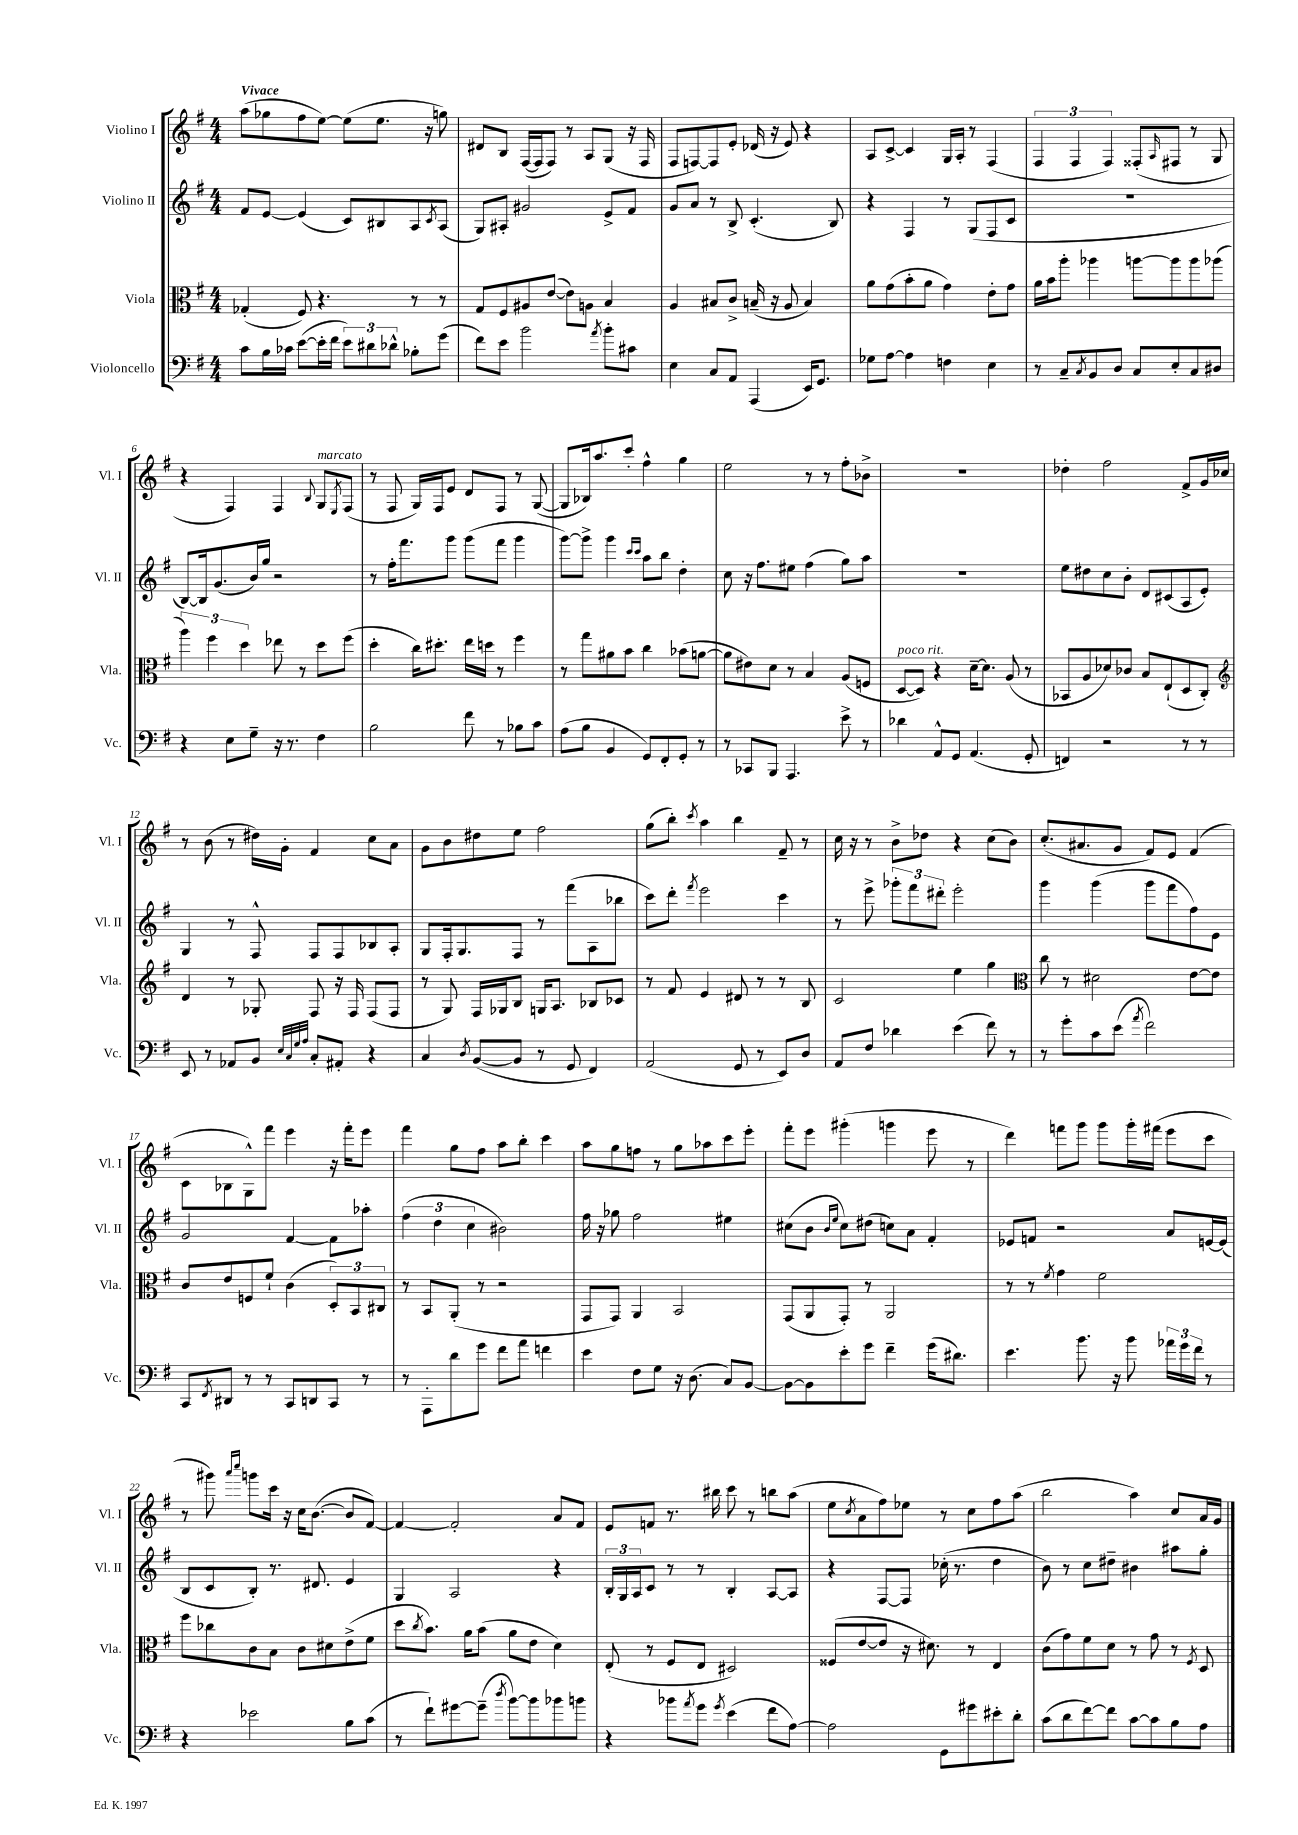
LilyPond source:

<<
\new StaffGroup <<
\new Staff = "s0" \with { instrumentName = "Violino I" shortInstrumentName = "Vl. I" } {
    \clef treble \key g \major \numericTimeSignature \time 4/4 \tempo "Vivace"
    a''8( ges''8 fis''8 e''8~) e''8( e''8. r16 g''8) |
    dis'8 b8 fis16~( fis16 fis8) r8 a8 g8( r16 fis16 |
    fis8 f8~) f8 e'8-. des'16( r16 e'8) r4 |
    a8 c'8~-> c'4 g16 a16-. r8 fis4( |
    \tuplet 3/2 { fis4 fis4 fis4) } fisis8-.( \grace { a16 } fis8 r8 g8 |
    r4 fis4) fis4 \appoggiatura { b8 } g8^\markup { \italic "marcato" } \acciaccatura { e8 } fis8( |
    r8 fis8 g16) fis16 e'8 d'8 fis8 r8 g8~( |
    g8 bes16) a''8. c'''8-. fis''4-^ g''4 |
    e''2 r8 r8 fis''8-. bes'8-> |
    R1 |
    des''4-. fis''2 fis'8-> g'16 ces''16 |
    r8 b'8( r8 dis''16) g'16-. fis'4 c''8 a'8 |
    g'8 b'8 dis''8 e''8 fis''2 |
    g''8( b''8-.) \acciaccatura { c'''8 } a''4 b''4 fis'8-- r8 |
    c''16 r16 r8 b'8-> des''8 r4 c''8( b'8) |
    c''8.-.( ais'8. g'8 fis'8) e'8 fis'4( |
    c'8 bes8 g8-^) fis'''8 e'''4 r16 fis'''16-. e'''8 |
    fis'''4 g''8 fis''8 a''8 b''8-. c'''4 |
    a''8 g''8 f''8 r8 g''8 aes''8 c'''8 e'''8-. |
    fis'''8-. e'''8 gis'''4-.( g'''4 e'''8 r8 |
    d'''4) f'''8 g'''8 g'''8 g'''16-. fis'''16( e'''8 c'''8 |
    r8 gis'''8) \grace { a'''16 c''''16 } g'''8 c'''16 r16 c''16 b'8.~( b'8 fis'8~) |
    fis'4~ fis'2-. a'8 fis'8 |
    e'8 f'8 r8. bis''16 c'''8 r8 b''8 a''8( |
    e''8 \acciaccatura { c''8 } a'8 fis''8) ees''8 r8 c''8 fis''8 a''8( |
    b''2 a''4) c''8 a'16 g'16 \bar "|." |
}
\new Staff = "s1" \with { instrumentName = "Violino II" shortInstrumentName = "Vl. II" } {
    \clef treble \key g \major \numericTimeSignature \time 4/4
    fis'8 e'8~ e'4( c'8) bis8 a8 \acciaccatura { c'8 } a8( |
    g8) ais8-. gis'2 e'8-> fis'8 |
    g'8 a'8 r8 b8-> c'4.-.( b8) |
    r4 fis4 r8 g8( fis8 c'8 |
    R1 |
    b8~) b16 g'8.( b'16) g''16 r2 |
    r8 fis''16-. fis'''8. g'''8 g'''8( fis'''8 g'''4 |
    g'''8~) g'''8-> g'''4 \grace { c'''16 c'''16 } a''8 b''8 d''4-. |
    c''8 r16 fis''8. eis''8 fis''4( g''8) a''8 |
    R1 |
    e''8 dis''8 c''8 b'8-. d'8 cis'8( a8 e'8-.) |
    g4 r8 fis8-^ fis8 fis8 bes8 a8-. |
    g8 fis16-. g8. fis8 r8 fis'''8( a8 bes''8 |
    c'''8) d'''8-. \acciaccatura { fis'''8 } e'''2 c'''4 |
    r8 e'''8-> \tuplet 3/2 { ges'''8-. fis'''8 dis'''8-. } e'''2-. |
    g'''4 g'''4( g'''8 fis'''8 fis''8) e'8 |
    g'2 fis'4~ fis'8 aes''8-. |
    \tuplet 3/2 { fis''4( d''4 c''4 } bis'2) |
    fis''16 r16 ges''8 fis''2 eis''4 |
    cis''8( b'8 \grace { b'16 e''16 } cis''8) dis''8( c''8) a'8 fis'4-. |
    ees'8 f'8 r2 a'8 e'16~ e'16( |
    b8 c'8 b8-.) r8. dis'8. e'4 |
    g4 a2 r4 |
    \tuplet 3/2 { b16-. g16 a16 } c'8 r8 r8 b4-. a8~ a8 |
    r4 fis8~ fis8 ces''16-.( r8. d''4 |
    b'8) r8 c''8 dis''8-- bis'4 ais''8 g''8-. \bar "|." |
}
\new Staff = "s2" \with { instrumentName = "Viola" shortInstrumentName = "Vla." } {
    \clef alto \key g \major \numericTimeSignature \time 4/4
    ges4-.( fis8) r4. r8 r8 |
    g8 fis8 ais8 e'8~( e'8) a8 b4 |
    a4 bis8 c'8-> b16--( r16 a8 b4) |
    a'8 g'8( b'8-. a'8 g'4) e'8-. g'8 |
    a'16 b'16 a''8-. aes''4 a''8~ a''8 a''8 aes''8( |
    \tuplet 3/2 { a''4) fis''4 d''4 } ees''8 r8 d''8 fis''8( |
    d''4-. c''16) dis''8.-. e''16 d''16 r8 fis''4 |
    r8 g''8 ais'8 b'8 c''4 bes'8( a'8~ |
    a'8 eis'8) d'8 r8 b4 a8( f8 |
    d8~^\markup { \italic "poco rit." } d8) r4 d'16~-- d'8. a8( r8 |
    bes,8 a8 des'8) ces'8 b8 e8-!( d8 c8-.) |
    \clef treble d'4 r8 ges8-. fis8 r16 fis16 fis8( fis8 |
    r8 g8) fis16 ges16 b8 g16 a8. bes8 ces'8 |
    r8 fis'8 e'4 dis'8 r8 r8 b8 |
    c'2 e''4 g''4 |
    \clef alto c''8 r8 dis'2 e'8~ e'8 |
    c'8 e'8 f8 fis'8-! c'4( \tuplet 3/2 { d8-.) b,8 cis8 } |
    r8 b,8 a,8-.( r8 r2 |
    g,8 g,8) a,4 b,2 |
    g,8( a,8 g,8-.) r8 a,2 |
    r8 r8 \acciaccatura { fis'8 } g'4 fis'2 |
    fis''8 ces''8 c'8 b8 c'8 dis'8 e'8->( fis'8 |
    d''8 \acciaccatura { c''8 } b'8.) a'16 b'8( a'8 e'8 d'4) |
    e8-.( r8 fis8 e8 dis2) |
    fisis8( e'8~ e'8 r16 dis'8.) r8 e4 |
    c'8( g'8) fis'8 d'8 r8 g'8 r8 \acciaccatura { fis8 } d8 \bar "|." |
}
\new Staff = "s3" \with { instrumentName = "Violoncello" shortInstrumentName = "Vc." } {
    \clef bass \key g \major \numericTimeSignature \time 4/4
    c'8 b16 ces'16 e'8~( e'16-. fis'16 \tuplet 3/2 { e'8) dis'8 des'8-^ } bes8-. g'8( |
    fis'8) e'8 b'2 \acciaccatura { a'8 } b'8-. cis'8 |
    e4 c8 a,8 a,,4( e,16) g,8. |
    ges8 a8~ a4 f4 e4 |
    r8 c8-- \acciaccatura { c8 } b,8 d8 c8 e8-. c8 dis8 |
    r4 e8 g8-- r16 r8. fis4 |
    b2 fis'8 r8 bes8 c'8 |
    a8( b8 b,4 g,8) fis,8-. g,8-. r8 |
    r8 ces,8 b,,8 a,,4. e'8-> r8 |
    des'4 a,8-^ g,8 a,4.( g,8-. |
    f,4) r2 r8 r8 |
    e,8 r8 aes,8 b,8 \grace { e32 c32 g32 a32 } c8-. ais,8-. r4 |
    c4 \acciaccatura { d8 } b,8~( b,8 r8 g,8 fis,4) |
    a,2( g,8 r8 e,8) d8 |
    a,8 fis8 des'4 e'4( fis'8) r8 |
    r8 g'8-. c'8 e'8( \acciaccatura { a'8 } fis'2) |
    c,8 \acciaccatura { fis,8 } dis,8 r8 r8 c,8 d,8 c,8 r8 |
    r8 a,,8-. d'8 g'8 fis'8 a'8 f'4 |
    e'4 fis8 g8 r16 d8.( c8) b,8~ |
    b,8~ b,8 e'8-. g'8 fis'4-- g'16( dis'8.) |
    e'4. b'8. r16 b'8 \tuplet 3/2 { aes'16 g'16 fis'16 } r8 |
    r4 ees'2 b8 c'8( |
    r8 fis'8-!) gis'8~ gis'8--( \acciaccatura { d''8 } b'8~) b'8 bes'8 b'8 |
    r4 bes'8 \acciaccatura { a'8 } g'8 \acciaccatura { g'8 } e'4( fis'8 a8~) |
    a2 g,8 gis'8 eis'8-. d'8-. |
    c'8( d'8 fis'8~) fis'8 c'8~ c'8 b8 a8 \bar "|." |
}
>>
>>
